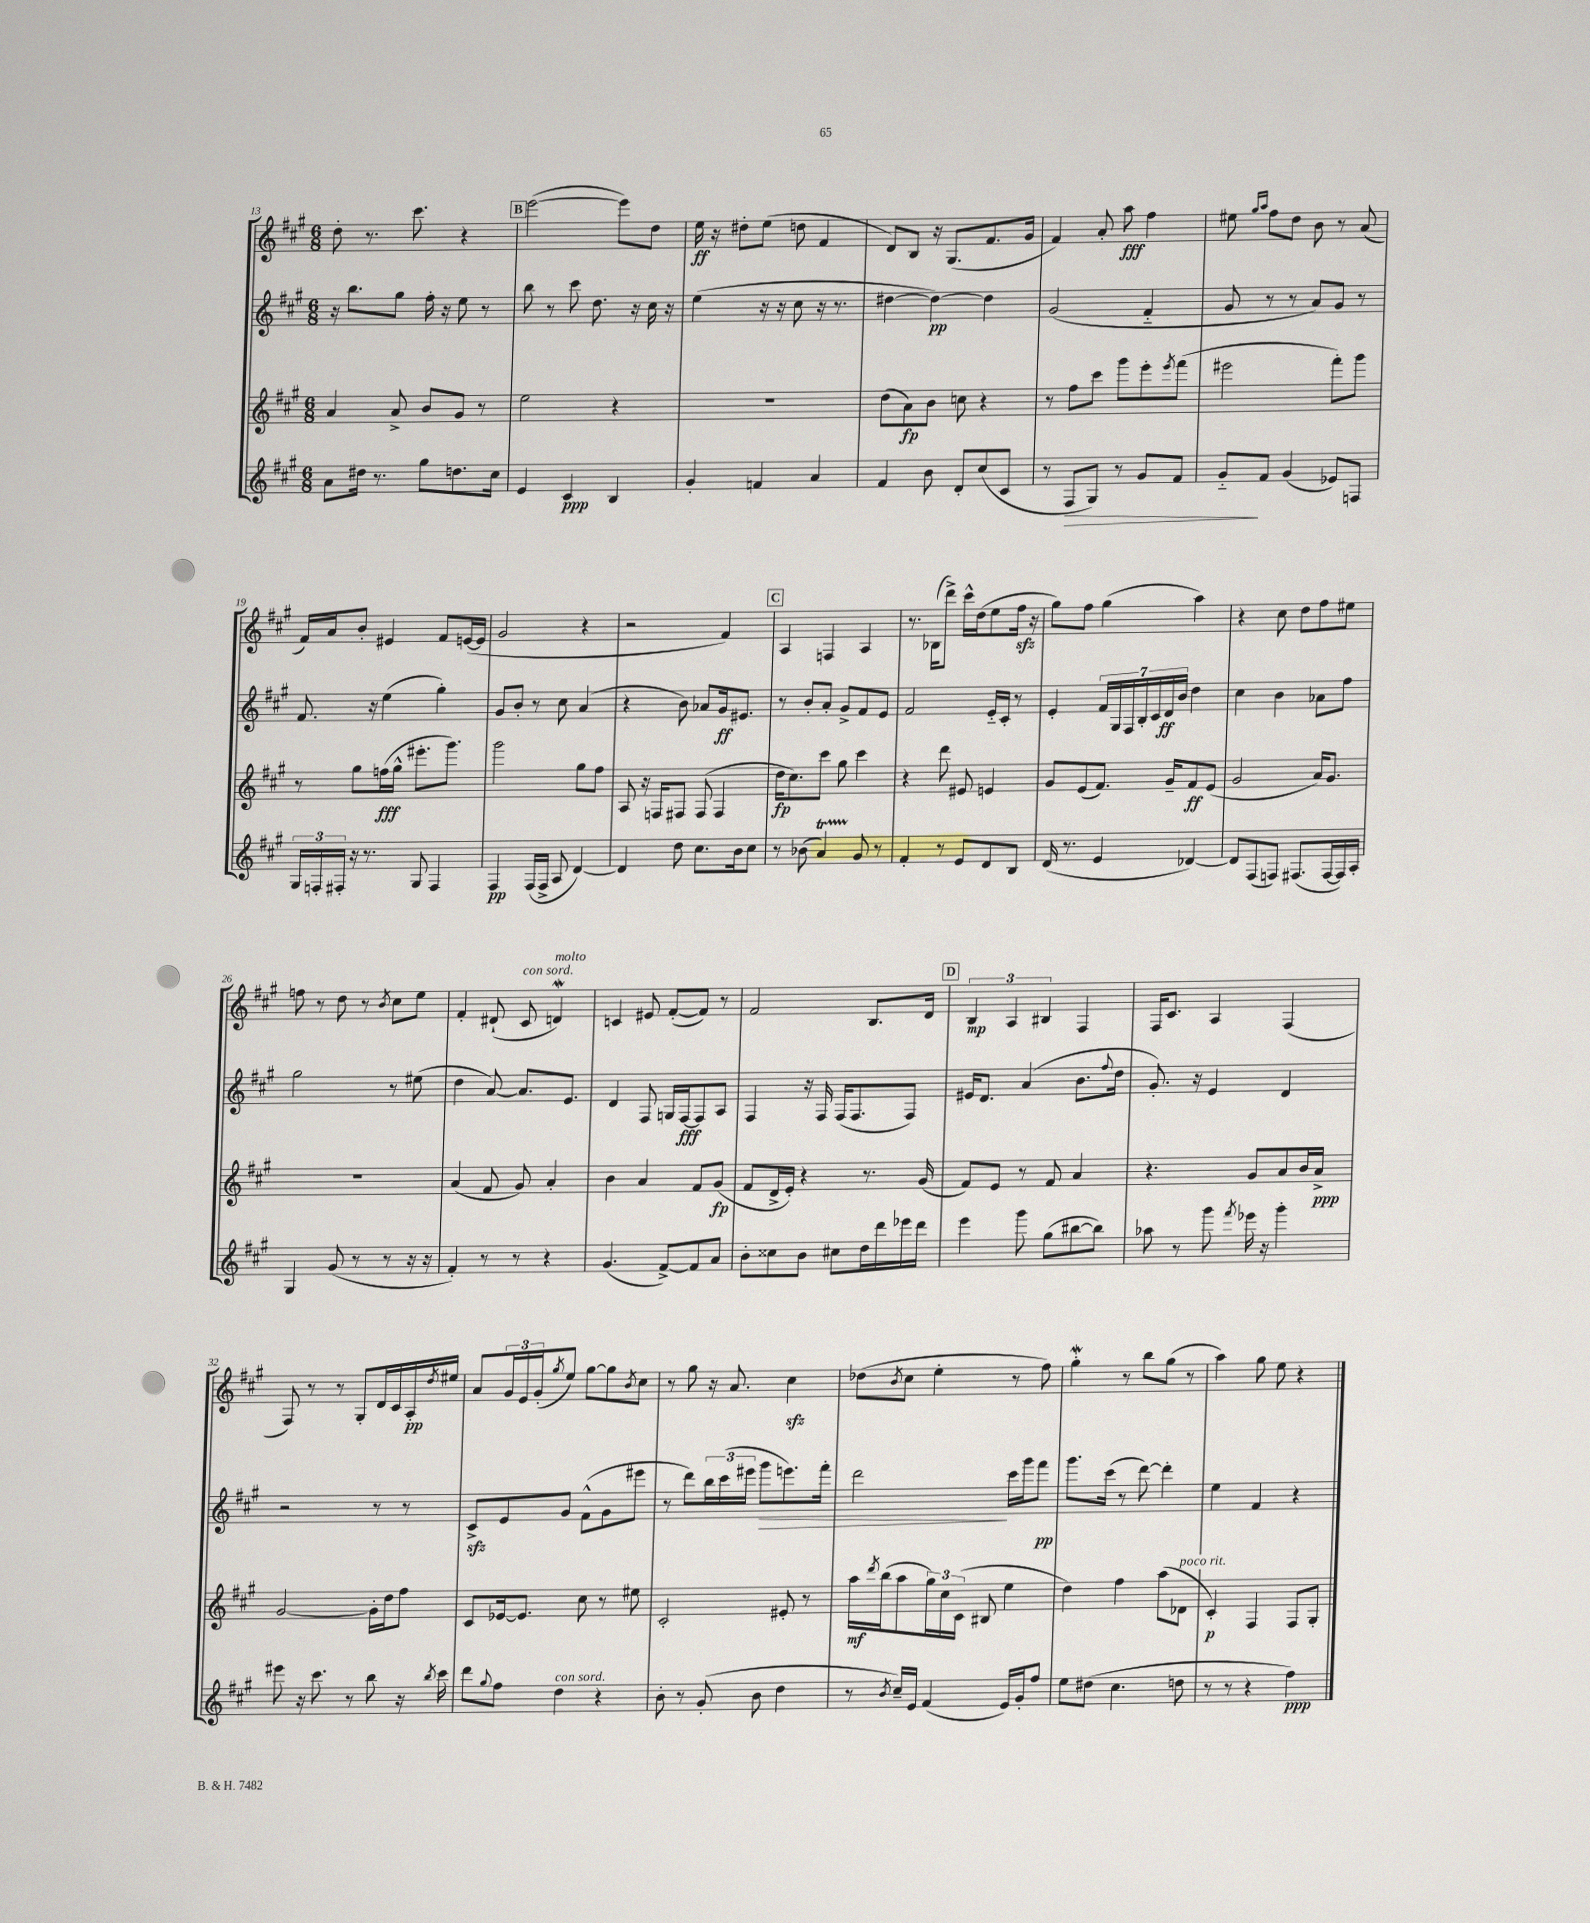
<<
\new StaffGroup <<
\new Staff = "s0" {
    \clef treble \key a \major \numericTimeSignature \time 6/8
    d''8-. r8. cis'''8. r4 |
    \mark \markup { \box "B" } e'''2~( e'''8) d''8 |
    e''16\ff r16 dis''8-. e''8( d''8 fis'4 |
    d'8) b8 r16 gis8.( fis'8. gis'16 |
    fis'4) a'8-. a''8\fff fis''4 |
    eis''8 \grace { gis''16 a''16 } fis''8 d''8 b'8 r8 a'8( |
    fis'16) a'16 b'8-. eis'4 fis'8 e'16~( e'16 |
    gis'2 r4 |
    r2 fis'4) |
    \mark \markup { \box "C" } a4 f4 a4 |
    r8. bes16( d'''8->) cis'''16-^ d''16( e''8 fis''16\sfz r16 |
    gis''8) fis''8 gis''4( a''4) |
    r4 cis''8 d''8 fis''8 eis''8 |
    f''8 r8 d''8 r8 \acciaccatura { b'8 } cis''8 e''8 |
    fis'4-. dis'8-!( cis'8^\markup { \italic "con sord." } d'4\mordent^\markup { \italic "molto" }) |
    c'4 eis'8 fis'8~-.( fis'8) r8 |
    fis'2 b8. d'16 |
    \mark \markup { \box "D" } \tuplet 3/2 { b4\mp a4 bis4 } fis4 |
    fis16 cis'8. a4 fis4( |
    fis8) r8 r8 gis8-. d'16 cis'16 a16-.\pp \acciaccatura { d''8 } eis''16 |
    a'8 \tuplet 3/2 { gis'16 e'16 gis'16-.( } \acciaccatura { gis''8 } e''8) gis''8~ gis''8 \acciaccatura { b'8 } cis''8 |
    r8 gis''8 r16 a'8. cis''4\sfz |
    des''8( \acciaccatura { b'8 } cis''8 e''4-. r8 fis''8) |
    gis''4-.\mordent r8 b''8 gis''8( r8 |
    a''4) gis''8 e''8 r4 \bar "|." |
}
\new Staff = "s1" {
    \clef treble \key a \major \numericTimeSignature \time 6/8
    r16 b''8. gis''8 fis''16-. r16 e''8 r8 |
    \mark \markup { \box "B" } b''8 r8 cis'''8 d''8. r16 cis''16 r16 |
    e''4( r16 r16 cis''8 r16 r8. |
    dis''4~ dis''4~\pp) dis''4 |
    gis'2( fis'4-_ |
    gis'8 r8 r8 a'8) gis'8 r8 |
    fis'8. r16 e''4( gis''4-.) |
    gis'8 b'8-. r8 cis''8 a'4( |
    r4 b'8) aes'8 gis'16\ff eis'8. |
    \mark \markup { \box "C" } r8 b'8-. a'8-. gis'8-> fis'8 e'8 |
    fis'2 e'16-_ cis'16-. r8 |
    e'4-. \tuplet 7/4 { fis'16 gis16 fis16 b16-. cis'16 d'16\ff b'16 } d''4 |
    cis''4 b'4 aes'8 fis''8 |
    gis''2 r8 eis''8( |
    d''4 a'8~) a'8. e'8. |
    d'4 fis8 g16 fis16~\fff fis8 a8 |
    fis4 r16 fis16 fis16( fis8. fis8) |
    \mark \markup { \box "D" } eis'16 d'8. a'4( b'8. \appoggiatura { fis''8 } d''16 |
    gis'8.-.) r16 e'4 d'4 |
    r2 r8 r8 |
    cis'8->\sfz e'8 gis'8 fis'8-^( gis'8 eis'''8 |
    r8 d'''8) \tuplet 3/2 { b''16 cis'''16( eis'''16 } gis'''8\> e'''8.) fis'''16-. |
    d'''2\! cis'''16 gis'''16 fis'''8\pp |
    gis'''8. cis'''16( r8 d'''8~) d'''4-. |
    e''4 fis'4 r4 \bar "|." |
}
\new Staff = "s2" {
    \clef treble \key a \major \numericTimeSignature \time 6/8
    a'4 a'8-> b'8 gis'8 r8 |
    \mark \markup { \box "B" } e''2 r4 |
    R2. |
    d''8( a'8\fp) b'8 c''8 r4 |
    r8 fis''8 cis'''8 gis'''8 e'''8-. \acciaccatura { e'''8 } fis'''8( |
    eis'''2 fis'''8-.) gis'''8 |
    r8 gis''8 f''16\fff( gis''16-^ eis'''8.-. gis'''8.) |
    gis'''2 gis''8 fis''8 |
    a8 r16 f16 fis8 fis8( fis4 |
    \mark \markup { \box "C" } d''16\fp cis''8.) cis'''8 gis''8 cis'''4 |
    r4 d'''8 eis'8 e'4 |
    gis'8 e'8( fis'8.) gis'16-- fis'8\ff e'8( |
    gis'2 a'16) gis'8. |
    R2. |
    a'4( fis'8 gis'8) a'4-. |
    b'4 a'4 fis'8 gis'8\fp( |
    fis'8 d'16-> e'16-.) r4 r8. gis'16( |
    \mark \markup { \box "D" } fis'8) e'8 r8 fis'8 a'4 |
    r4. gis'8 a'8 b'16 a'16->\ppp |
    gis'2~ gis'16-. d''16 fis''8 |
    cis'8 ees'16~ ees'8. cis''8 r8 eis''8 |
    cis'2-. eis'8-. r8 |
    a''16\mf \acciaccatura { d'''8 } b''16( a''8 \tuplet 3/2 { gis''16) cis''16 cis'16( } bis8 e''4 |
    d''4) fis''4 a''8( des'8^\markup { \italic "poco rit." } |
    cis'4-.\p) fis4 fis8 gis8-. \bar "|." |
}
\new Staff = "s3" {
    \clef treble \key a \major \numericTimeSignature \time 6/8
    a'8 dis''16 r8. gis''8 d''8. cis''16 |
    \mark \markup { \box "B" } e'4 cis'4\ppp b4 |
    gis'4-. f'4 a'4 |
    fis'4 b'8 d'8-. cis''8( cis'8 |
    r8 fis8\> gis8) r8 gis'8 fis'8 |
    gis'8-_\! fis'8 gis'4( ees'8) f8 |
    \tuplet 3/2 { gis16 f16-. fis16-. } r16 r8. gis8 fis4 |
    fis4\pp fis16( fis16-> a8 d'4~) |
    d'4 d''8 cis''8. b'16 cis''8 |
    \mark \markup { \box "C" } r8 bes'8( a'4\startTrillSpan) gis'8\stopTrillSpan r8 |
    fis'4-. r8 e'8 d'8 b8 |
    d'16( r8. e'4 des'4~) |
    des'8 fis8( f8) fis8.( fis16~ fis16) a16-. |
    gis4 gis'8( r8 r8 r16 r16 |
    fis'4-.) r8 r8 r4 |
    gis'4.( fis'8~->) fis'8 a'8 |
    b'8-. cisis''8 b'8 cis''8 d''16 d'''16 ees'''16 d'''16 |
    \mark \markup { \box "D" } e'''4 gis'''8 gis''8( bis''8~ bis''8) |
    aes''8 r8 gis'''8 \acciaccatura { fis'''8 } ees'''16 r16 gis'''4-. |
    eis'''8 r16 cis'''8. r8 b''8 r16 \acciaccatura { b''8 } cis'''16 |
    d'''8 \appoggiatura { gis''8 } fis''8 d''4^\markup { \italic "con sord." } r4 |
    b'8-. r8 gis'8-.( b'8 d''4 |
    r8 \acciaccatura { b'8 } cis''16--) e'16 fis'4( e'16) gis'16-. fis''8 |
    e''8 dis''8( cis''4. d''8 |
    r8 r8 r4 fis''4\ppp) \bar "|." |
}
>>
>>
\layout { \context { \Score currentBarNumber = #13 } }
